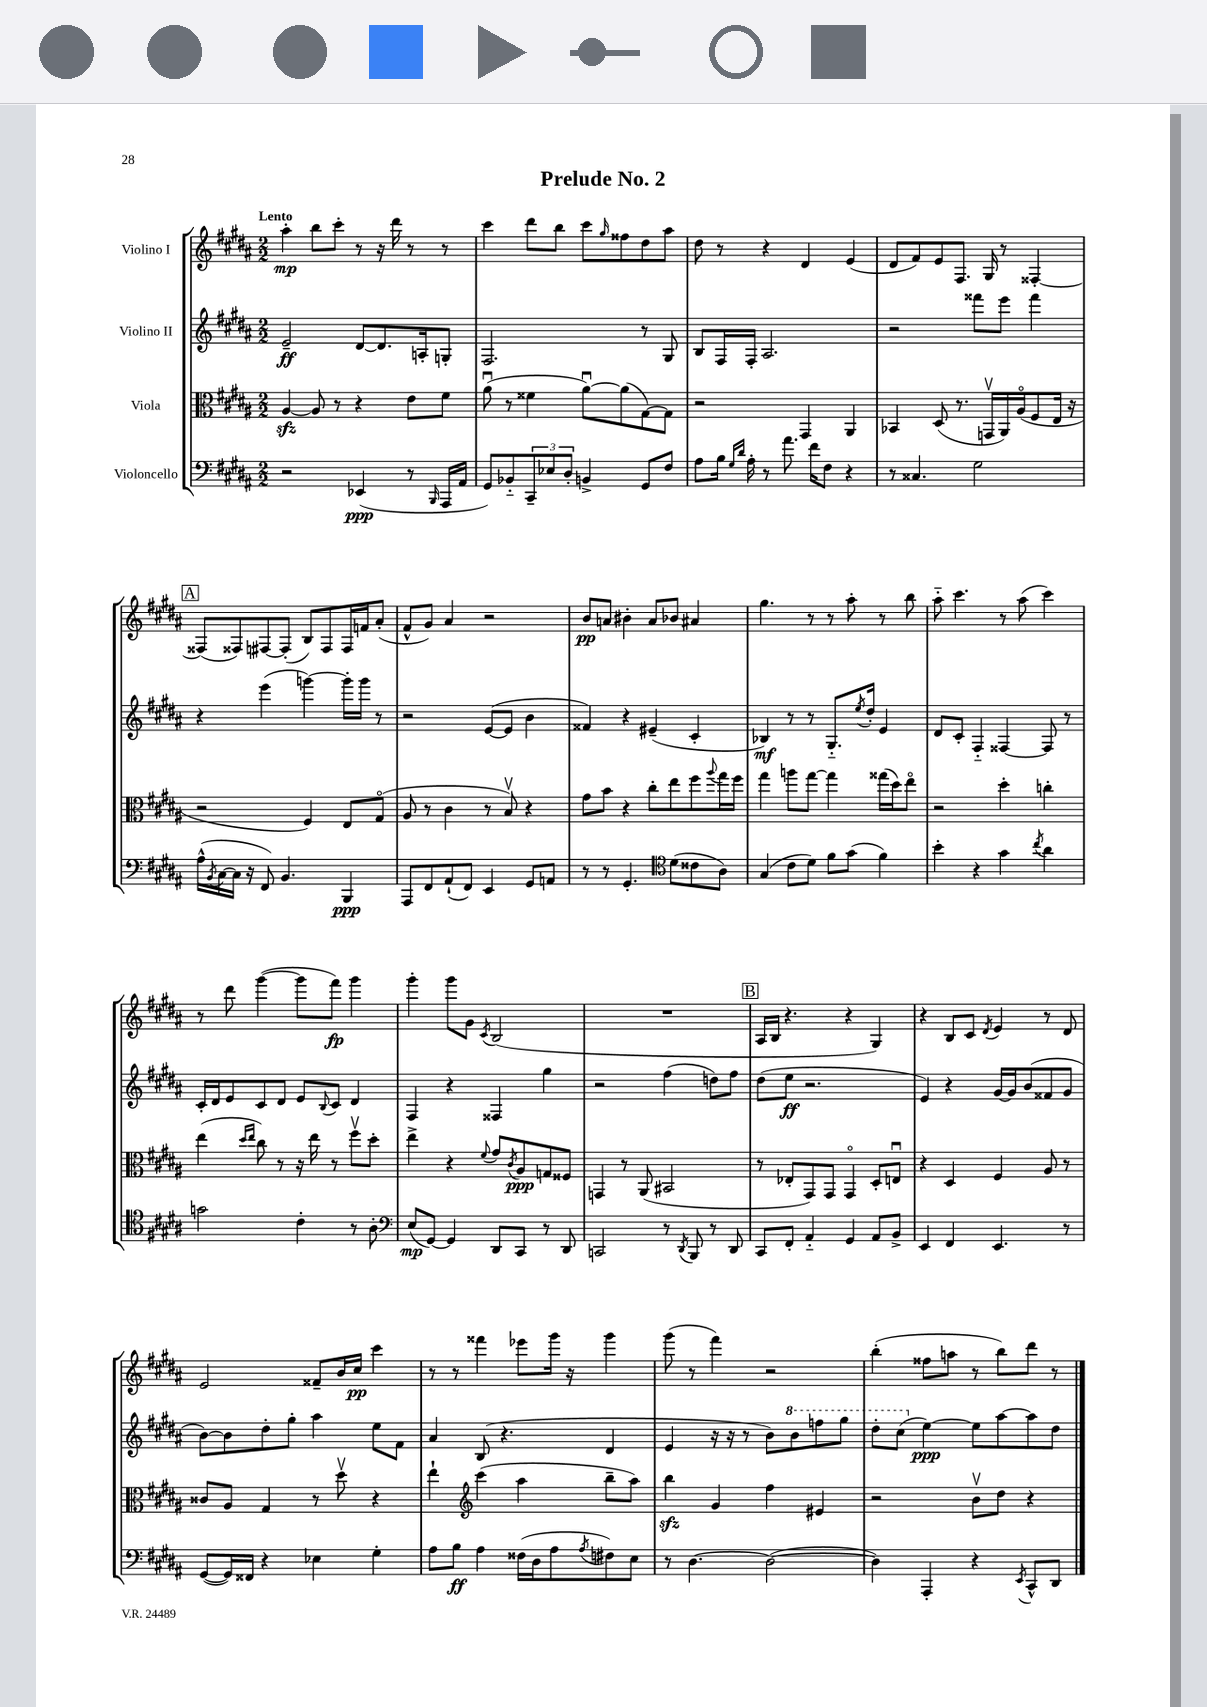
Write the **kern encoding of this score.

**kern	**kern	**kern	**kern
*staff4	*staff3	*staff2	*staff1
*clefF4	*clefC3	*clefG2	*clefG2
*k[f#c#g#d#a#]	*k[f#c#g#d#a#]	*k[f#c#g#d#a#]	*k[f#c#g#d#a#]
*M2/2	*M2/2	*M2/2	*M2/2
2r	[4A#	2e~	4aa#'
.	8A#]	.	8bb
.	8r	.	8ccc#'
(4EE-	4r	[8d#	8r
.	.	8.d#]	16r
.	.	.	16ddd#
8r	8e	.	8r
.	.	16A'	.
16qqBBB	.	.	.
16AAA#	8f#	8G'	8r
16AA#	.	.	.
=	=	=	=
8GG#)	(8a#u	2.F#	4ccc#
8BB-'~	8r	.	.
12CC#~	4f##	.	8ddd#
12E-	.	.	.
.	.	.	8bb
12D#'	.	.	.
4BB^	[8a#u)	.	8ccc#
.	.	.	16qqgg#
.	(8a#]	.	8ff##
8GG#	[8G#)	8r	8dd#
8F#	8G#]	8G#	8aa#
=	=	=	=
8A#	2r	8B	8dd#
16B	.	16F#	8r
16qqG#	.	.	.
16qqd#	.	.	.
16A#'	.	16F#'	.
8r	.	2.A#	4r
8.a#	.	.	.
.	4GG#	.	4d#
16f#	.	.	.
8F#	.	.	.
4r	4AA#	.	(4e
=	=	=	=
8r	4BB-	2r	8d#
4.C##	.	.	8f#)
.	(8D#	.	8e
.	8.r	.	8.F#
2G#	.	8fff##	.
.	16GGv	.	16G#
.	16AA#)	8eee	8r
.	(16A#o	.	.
.	8F#	4fff##	[4F##'
.	16E	.	.
.	16r	.	.
=	=	=	=
(16A#^^	2r	4r	(8F##]
8qBB	.	.	.
[16C#	.	.	.
16C#]	.	.	8F##)
16r	.	.	.
8FF#)	.	(4eee	[8F#
4.BB	.	.	(8F#']
.	4F#)	[4ggg)	8B)
.	.	.	8F#
4BBB	8E	16ggg']	16F#
.	.	16ggg	16f
.	(8G#o	8r	(8a#'
=	=	=	=
8AAA#	8A#	2r	8f#^^
8FF#	8r	.	8g#)
(8AA#`	4c#	.	4a#
8FF#)	.	.	.
4EE	8r	([8e	2r
.	8Bv)	8e]	.
8GG#	4r	4b	.
8AA	.	.	.
=	=	=	=
8r	8g#	4f##)	8b
8r	8b	.	8a
4.GG#'	4r	4r	4b#'
.	8cc#'	(4e#~	8a
*clefC4	*	*	*
(8d#	8ee	.	8b-
8c##	8ff#	4c#'	4a#
.	8qqaa#	.	.
8A#)	16gg#	.	.
.	16ff#	.	.
=	=	=	=
(4G#	4gg#	4B-)	4.gg#
8c#	8aa	8r	.
8d#)	[8gg#	8r	8r
8f#	4gg#]	8.G#'~	8r
(8g#	.	.	8aa#'
.	.	8qee	.
.	.	16dd#'	.
4f#)	(16gg##	4e	8r
.	16dd#)	.	.
.	8eeo	.	8bb
=	=	=	=
4b'	2r	8d#	8aa#'~
.	.	8c#'	4.ccc#
4r	.	4F#'~	.
4g#	4dd#'	[4F##	8r
.	.	.	(8aa#
8qcc#	.	.	.
4a#	4cc'	8F##]	4ccc#)
.	.	8r	.
=	=	=	=
2g	(4ee	16c#'	8r
.	.	16d#	.
.	.	8e	8ddd#
.	16qqdd#	.	.
.	16qqee	.	.
.	8cc#)	8c#	([4ggg#
.	8r	8d#	.
4c#'	16r	8e	8ggg#]
.	16ee	.	.
.	.	8qqB	.
.	8r	8c#	8fff#)
8r	8ff#v	4d#	4ggg#
8A#'	8dd#'	.	.
=	=	=	=
*clefF4	*	*	*
(8E	4ee^	4F#	4ggg#'
[8GG#)	.	.	.
4GG#]	4r	4r	8ggg#
.	.	.	8g#
.	8qqf#	.	8qc#
8DD#	8g#	4F##	(2B
.	8qc#	.	.
8CC#	8A#	.	.
8r	8G	4gg#	.
8DD#	8F##	.	.
=	=	=	=
2CC	4GG	2r	1r
.	8r	.	.
.	(8AA#	.	.
8r	2BB#	(4ff#	.
8qDD#	.	.	.
8BBB	.	.	.
8r	.	8dd)	.
8DD#	.	8ff#	.
=	=	=	=
8CC#	8r	(8dd#	16A#
.	.	.	16B
8FF#'	8E-'	8ee	4.r
4AA#'~	8GG#)	2.r	.
.	8GG#	.	.
4GG#	4GG#o	.	4r
8AA#	8D#'	.	4G#)
8BB^	8Eu	.	.
=	=	=	=
4EE	4r	4e)	4r
4FF#	4D#	4r	8B
.	.	.	8c#
.	.	.	8qd#
4.EE	4F#	[16g#	4e
.	.	16g#]	.
.	.	(8b	.
.	8A#	8f##	8r
8r	8r	8g#	8d#
=	=	=	=
([8GG#	8c##	[8b)	2e
16GG#])	8A#	8b]	.
16FF##	.	.	.
4r	4G#	8dd#'	.
.	.	8gg#'	.
4E-	8r	4aa#	8f##~
.	8dd#v	.	16b
.	.	.	16cc#
4G#'	4r	8ee	4ccc#
.	.	8f#	.
=	=	=	=
8A#	4ee`	4a#	8r
8B	.	.	8r
*	*clefG2	*	*
4A#	(4ccc#	(8B	4fff##
.	.	4.r	.
(16F##	4aa#	.	8eee-
16D#	.	.	.
8A#	.	.	16ggg#
.	.	.	16r
8qA#	.	.	.
8F#)	8bb~	4d#	4ggg#
8E	8aa#)	.	.
=	=	=	=
8r	4bb	4e	(8ggg#
[4.D#	.	.	8r
.	4g#	16r	4fff#)
.	.	16r	.
.	.	8r	.
(2D#_	4ff#	8b)	2r
.	.	8bb	.
.	4e#	8fff	.
.	.	8ggg#	.
=	=	=	=
4D#])	2r	8ddd#'	(4bb'
.	.	(8ccc#	.
4AAA#'	.	[4ee)	8ff##
.	.	.	8aa
4r	8bv	8ee]	8r
.	8dd#	[8aa#	8bb)
8qEE	.	.	.
8CC#^^	4r	8aa#]	8ddd#
8DD#	.	8dd#	8r
==	==	==	==
*-	*-	*-	*-
